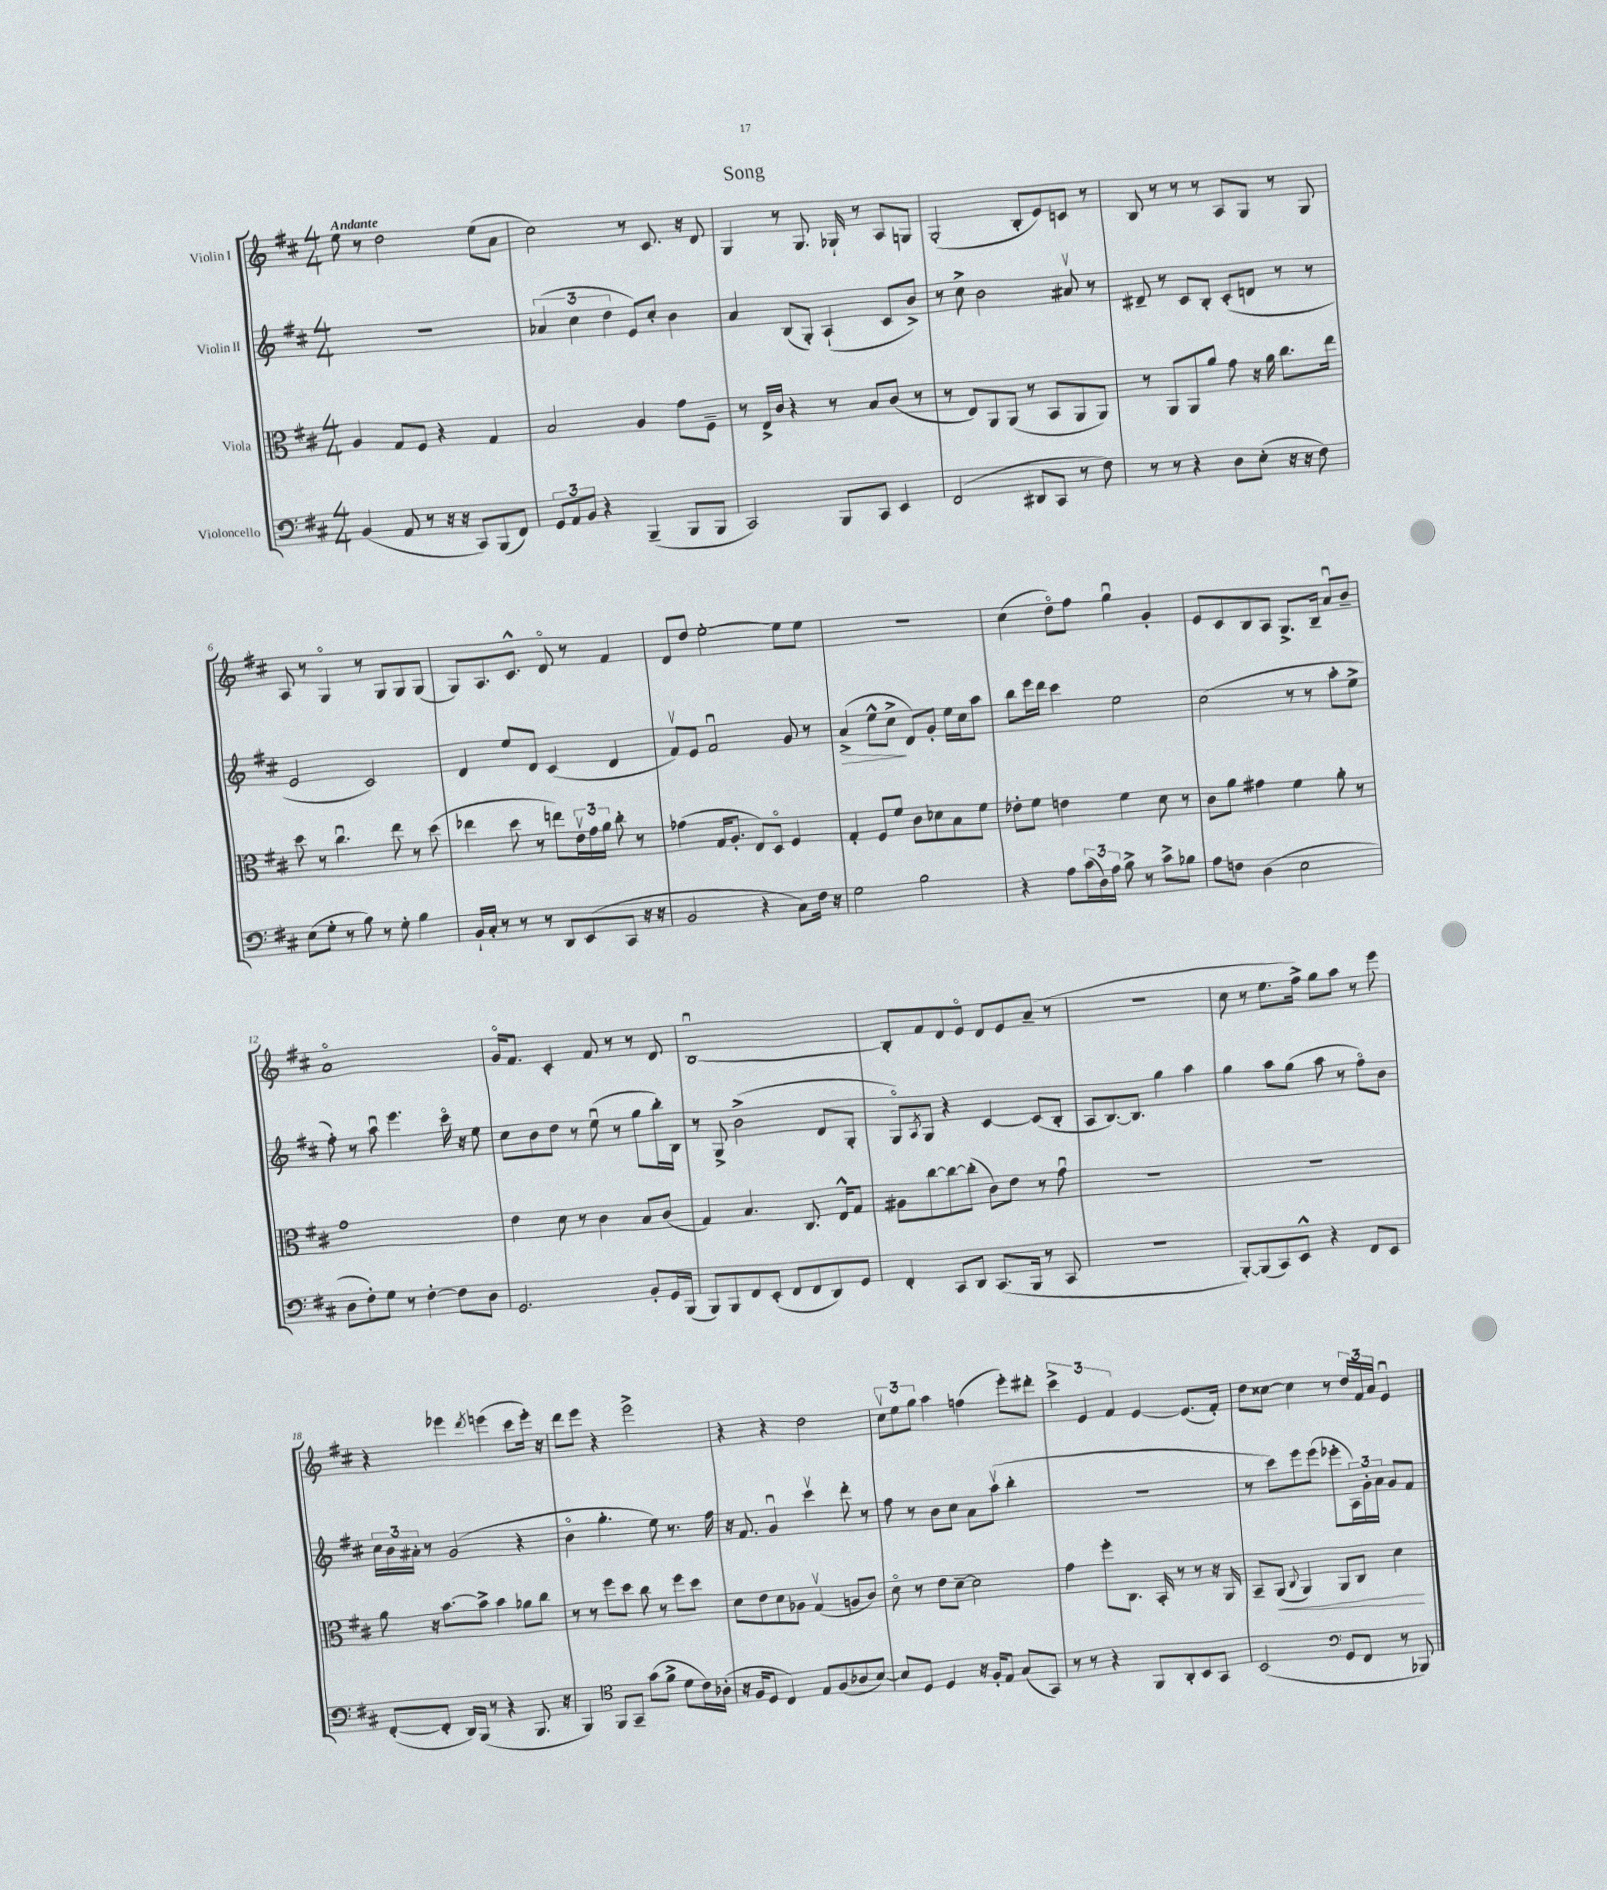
\header { title = "Song" }
<<
\new StaffGroup <<
\new Staff = "s0" \with { instrumentName = "Violin I" } {
    \clef treble \key d \major \numericTimeSignature \time 4/4 \tempo "Andante"
    e''8 r8 d''2 e''8( a'8 |
    cis''2) r8 cis'8. r16 d'8 |
    g4 r8 g8. ges16-! r8 a8 g8 |
    g2-.( b8-. e'8) c'8 r8 |
    b8 r8 r8 r8 a8 g8 r8 g8 |
    a8 r8 g4\flageolet r8 g8 g8 g8( |
    g8) a8. cis'8.-^ d'8\flageolet r8 fis'4 |
    d'8 d''8 e''2~-. e''8 e''8 |
    R1 |
    cis''4( d''8\flageolet) fis''8 g''4\downbow g'4-. |
    e'8 cis'8 b8 a8 g8.-> b16-- a'8\downbow b'8-- |
    a'1\flageolet |
    g'16\flageolet fis'8. cis'4-. fis'8 r8 r8 d'8 |
    b1~\downbow |
    b8-. fis'8 d'8 e'8\flageolet d'8 e'8 a'8--( r8 |
    R1 |
    cis''8 r8 e''8. fis''16->) g''8 a''8 r8 e'''8 |
    r4 ees'''4 \acciaccatura { d'''8 } e'''4( cis'''8 e'''16-.) r16 |
    d'''8 e'''8 r4 e'''2-> |
    r4 r4 d''2 |
    \tuplet 3/2 { cis''8\upbow e''8 g''8 } a''4 f''4( e'''8-.) dis'''8-. |
    \tuplet 3/2 { cis'''4-> e'4 fis'4 } e'4~ e'8.( fis'16-.) |
    d''8 cisis''8~ cisis''4 r8 \tuplet 3/2 { d''16 fis'16 a'16 } e'4\downbow \bar "|." |
}
\new Staff = "s1" \with { instrumentName = "Violin II" } {
    \clef treble \key d \major \numericTimeSignature \time 4/4
    R1 |
    \tuplet 3/2 { aes'4( cis''4 d''4 } e'8) cis''8-. b'4 |
    a'4 b8( g8-.) a4-!( cis'8 b'8->) |
    r8 cis''8-> b'2 ais'8\upbow r8 |
    dis'8-- r8 cis'8 b8-. cis'8-.( d'8 r8 r8 |
    e'2 cis'2) |
    d'4 e''8 d'8 cis'4( d'4 |
    fis'8\upbow) e'8 fis'2\downbow g'8 r8 |
    a'4->\>( e''8-^ cis''8->\! d'8) g'8-. e''16 cis''16 a''8 |
    b''8 e'''16 d'''16 cis'''4 e''2 |
    cis''2( r8 r8 a''8-. e''8-> |
    fis''8-.) r8 a''8\downbow e'''4. cis'''16\flageolet r16 e''8 |
    cis''8 b'8 d''8 r8 e''8\downbow( r8 g''8 b''16-.) b16 |
    r8 g8-> b'2->( d'8 g8-. |
    g8\flageolet) \acciaccatura { a8 } g8 r4 cis'4~ cis'8( b8-. |
    a8 b8.~) b8. g''4 a''4 |
    g''4 a''8 g''8( a''8 r8 fis''8\flageolet) b'8 |
    \tuplet 3/2 { cis''16 b'16 ais'16-. } r8 g'2( r4 |
    b'4\flageolet g''4.-. e''8) r8. fis''16 |
    r16 fis'8. g'4\downbow cis'''4\upbow d'''8-. r8 |
    fis''8 r8 b'8 cis''8 a'8 a''8\upbow( b''4-. |
    R1 |
    r8 cis'''8) e'''8 e'''8( ees'''8-. \tuplet 3/2 { a16) g'16-. a'16 } g'8 fis'8 \bar "|." |
}
\new Staff = "s2" \with { instrumentName = "Viola" } {
    \clef alto \key d \major \numericTimeSignature \time 4/4
    a4 g8 fis8 r4 g4 |
    b2 a4 g'8 fis8-- |
    r8 e16-> cis'16 r4 r8 b8 cis'8( r8 |
    r8 e8) a,8 a,8( r8 b,8 a,8 a,8) |
    r8 a,8 a,8 a'8 g'8 r16 a'16 cis''8. e''16 |
    d''8 r8 cis''4.\downbow e''8 r8 d''8( |
    ees''4 d''8 r8 e''8) \tuplet 3/2 { e'16\upbow g'16 a'16 } cis''8-. r8 |
    ges'4( g16 a8.-. e8) d8\flageolet fis4 |
    g4-. fis8 fis'8 cis'8 des'8 b8 fis'8 |
    ees'8-. fis'8 e'4 fis'4 d'8 r8 |
    cis'8 a'8 gis'4 fis'4 a'8-. r8 |
    g'1 |
    e'4 d'8 r8 cis'4 b8 cis'8( |
    g4) b4. cis8. e16-^ g8 |
    ais8 cis''8~ cis''8~ cis''8-.( cis'8) e'8 r8 g'8\downbow |
    r1 |
    R1 |
    a'8 r16 b'8.~ b'8-> b'4 aes'8 cis''8 |
    r8 r8 fis''8 d''8 cis''8 r8 fis''8 d''8 |
    d'8 e'8 d'8 aes8 g4\upbow( a8 cis'8) |
    d'8\flageolet r8 e'8 d'8~-- d'2 |
    g'4 fis''8-. cis8. b,16-. r8 r8 r16 a,16 |
    b,8-- a,8\<( \appoggiatura { cis8 } a,4) a,8 cis8 d'4\! \bar "|." |
}
\new Staff = "s3" \with { instrumentName = "Violoncello" } {
    \clef bass \key d \major \numericTimeSignature \time 4/4
    b,4( a,8 r8 r16 r16 cis,8) b,,8( fis,8) |
    \tuplet 3/2 { g,8 a,8 b,8 } r4 b,,4--( b,,8 b,,8 |
    cis,2) b,,8 cis,8 e,4 |
    fis,2( dis,8 cis,8 r8 fis8) |
    r8 r8 r4 d8 e8-.( r16 r16 fis8) |
    e8( g8-. r8 b8) r8 g8-. b4 |
    b,16-! cis16-. r8 r8 r8 d,8 e,8( cis,8 r16 r16 |
    b,2 r4 cis8) fis16 r16 |
    g2 b2 |
    r4 a8 \tuplet 3/2 { cis'16( d16) a16 } b8-> r8 cis'8-> bes8 |
    a8 f8 d4( e2 |
    d8 fis8-.) g8 r8 fis4~-. fis8 d8 |
    g,2. b,8-. g,16 b,,16( |
    b,,8) b,,8 fis,8 e,8-.( fis,8 fis,8 d,8) g,8 |
    fis,4-. cis,8 d,8 cis,8.( b,,16 r8 cis,8 |
    R1 |
    b,,8~-.) b,,8( cis,8) e,8-^ r4 fis,8 e,8 |
    fis,8~-.( fis,8-. d,16) b,,16( r8 r4 b,,8. r16 |
    b,,4) \clef tenor fis,8 g,8-- g'8( fis'8-> d'8 cis'16) aes16-.( |
    r16 fis16 d8 cis4) e8 fis8( aes8 b8~) |
    b8 d8 d4 r16 fis16-. e8 g8( g,8) |
    r8 r8 r4 fis,8 a,8-. b,8 g,8 |
    b,2( \clef bass g,8 fis,8 r8 bes,,8) \bar "|." |
}
>>
>>
